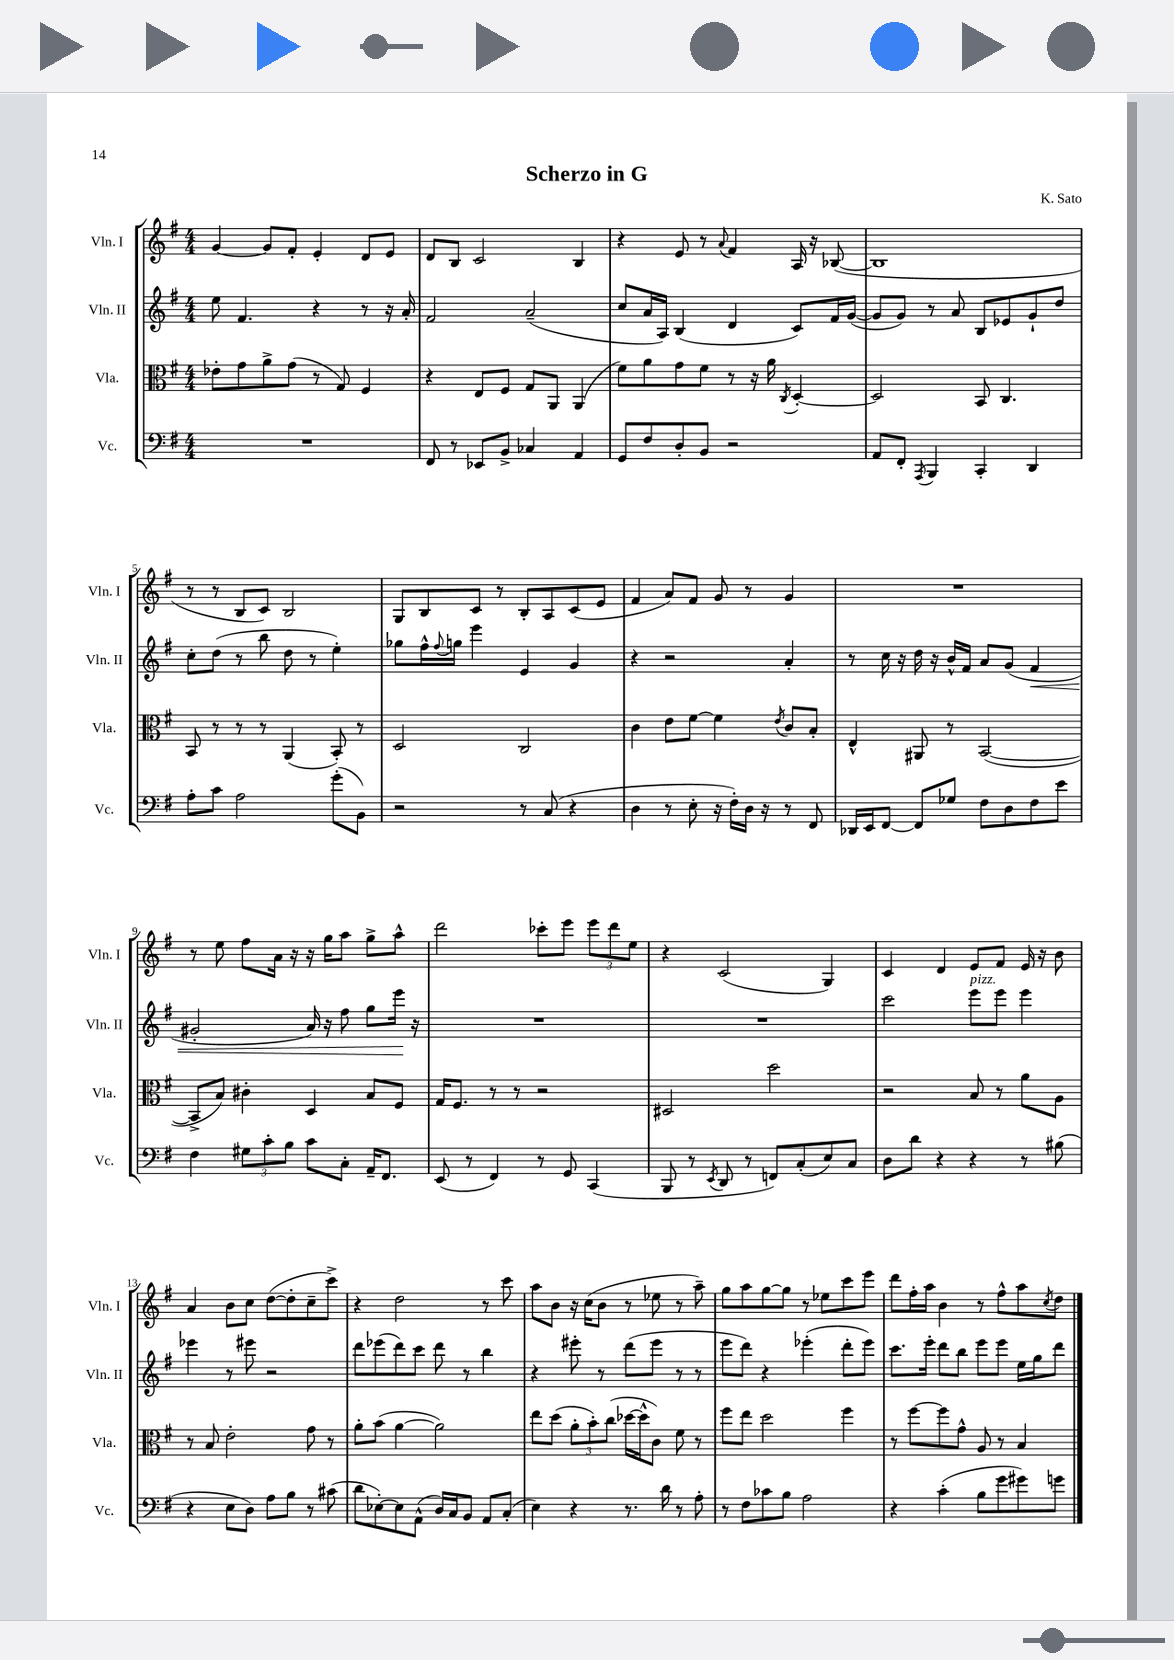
\header { title = "Scherzo in G" composer = "K. Sato" }
<<
\new StaffGroup <<
\new Staff = "s0" \with { instrumentName = "Vln. I" shortInstrumentName = "Vln. I" } {
    \clef treble \key g \major \numericTimeSignature \time 4/4
    g'4~ g'8 fis'8-. e'4-. d'8 e'8 |
    d'8 b8 c'2 b4 |
    r4 e'8 r8 \appoggiatura { a'8 } fis'4 a16 r16 bes8~( |
    bes1 |
    r8 r8 b8 c'8) b2 |
    g8 b8 c'8 r8 b8-. a8 c'8( e'8 |
    fis'4 a'8) fis'8 g'8 r8 g'4 |
    R1 |
    r8 e''8 fis''8 a'16 r16 r16 g''16 a''8 g''8-> a''8-^ |
    d'''2 ces'''8-. e'''8 \tuplet 3/2 { e'''8 d'''8 e''8 } |
    r4 c'2( g4) |
    c'4 d'4 e'8 fis'8 e'16 r16 b'8 |
    a'4 b'8 c''8 d''8~( d''8-. c''8-- c'''8->) |
    r4 d''2 r8 c'''8 |
    a''8 b'8 r16 c''16( b'8 r8 ees''8 r8 a''8--) |
    g''8 a''8 g''8~ g''8 r8 ees''8 c'''8 e'''8 |
    d'''8 fis''16-. a''16 b'4 r8 fis''8-^ a''8 \acciaccatura { c''8 } d''8 \bar "|." |
}
\new Staff = "s1" \with { instrumentName = "Vln. II" shortInstrumentName = "Vln. II" } {
    \clef treble \key g \major \numericTimeSignature \time 4/4
    e''8 fis'4. r4 r8 r16 a'16-. |
    fis'2 a'2--( |
    c''8 a'16 a16) b4( d'4 c'8) fis'16 g'16~( |
    g'8 g'8) r8 a'8 b8 ees'8 g'8-! d''8 |
    c''8-. d''8( r8 b''8 d''8 r8 e''4-.) |
    ges''8 fis''16-^ \appoggiatura { fis''8 } g''16 e'''4 e'4 g'4 |
    r4 r2 a'4-. |
    r8 c''16 r16 d''16 r16 b'16-^ fis'16 a'8 g'8( fis'4\< |
    gis'2-. a'16) r16 fis''8 g''8 e'''16\! r16 |
    R1 |
    R1 |
    c'''2 e'''8^\markup { \italic "pizz." } e'''8 e'''4 |
    ees'''4 r8 eis'''8 r2 |
    d'''8 ees'''8( d'''8) c'''8 d'''8 r8 b''4 |
    r4 eis'''8-. r8 d'''8( eis'''8 r8 r8 |
    e'''8 d'''8) r4 ees'''4-.( d'''8-. ees'''8) |
    c'''8. e'''16-. d'''8 b''8 e'''8 e'''8 e''16 g''16 d'''8 \bar "|." |
}
\new Staff = "s2" \with { instrumentName = "Vla." shortInstrumentName = "Vla." } {
    \clef alto \key g \major \numericTimeSignature \time 4/4
    ees'8-. g'8 a'8-> g'8( r8 g8) fis4 |
    r4 e8 fis8 g8 a,8 a,4( |
    fis'8) a'8 g'8 fis'8 r8 r16 a'16 \acciaccatura { c8 } d4~-. |
    d2 b,8 c4. |
    b,8 r8 r8 r8 a,4( b,8-.) r8 |
    d2 c2 |
    c'4 e'8 fis'8~ fis'4 \acciaccatura { e'8 } c'8 b8-. |
    e4-^ ais,8 r8 b,2~( |
    b,8-> b8) cis'4-. d4 b8 fis8 |
    g16 fis8. r8 r8 r2 |
    dis2 d''2 |
    r2 b8 r8 a'8 a8 |
    r8 b8 e'2-. g'8 r8 |
    a'8-. b'8( a'4~ a'2) |
    e''8 d''8( \tuplet 3/2 { a'8-. b'8-.) c''8( } des''16~ des''16-^ c'8) fis'8 r8 |
    fis''8 e''8 d''2 fis''4 |
    r8 fis''8~ fis''8 g'8-^ a8 r8 b4 \bar "|." |
}
\new Staff = "s3" \with { instrumentName = "Vc." shortInstrumentName = "Vc." } {
    \clef bass \key g \major \numericTimeSignature \time 4/4
    R1 |
    fis,8 r8 ees,8 b,8-> ces4 a,4 |
    g,8 fis8 d8-. b,8 r2 |
    a,8 fis,8-. \acciaccatura { a,,8 } b,,4 c,4-. d,4 |
    a8-. c'8 a2 g'8-.( b,8) |
    r2 r8 c8( r4 |
    d4 r8 e8-. r16 fis16-.) d16 r16 r8 fis,8 |
    des,16 e,16 fis,8~ fis,8 ges8 fis8 d8 fis8 e'8 |
    fis4 \tuplet 3/2 { gis8 c'8-. b8 } c'8 c8-. a,16-- fis,8. |
    e,8( r8 fis,4) r8 g,8 c,4( |
    b,,8 r8 \acciaccatura { e,8 } d,8 r8 f,8) c8-.( e8) c8 |
    d8 d'8 r4 r4 r8 bis8( |
    r4 e8 d8) a8 b8 r8 cis'8( |
    d'8 ees8~-.) ees8 a,8-^( d16) c16 b,8 a,8 c8-.( |
    e4) r4 r8. d'16 r8 a8-. |
    r8 fis8 ces'8 b8 a2 |
    r4 c'4-.( b8 g'8 gis'8) g'8 \bar "|." |
}
>>
>>
